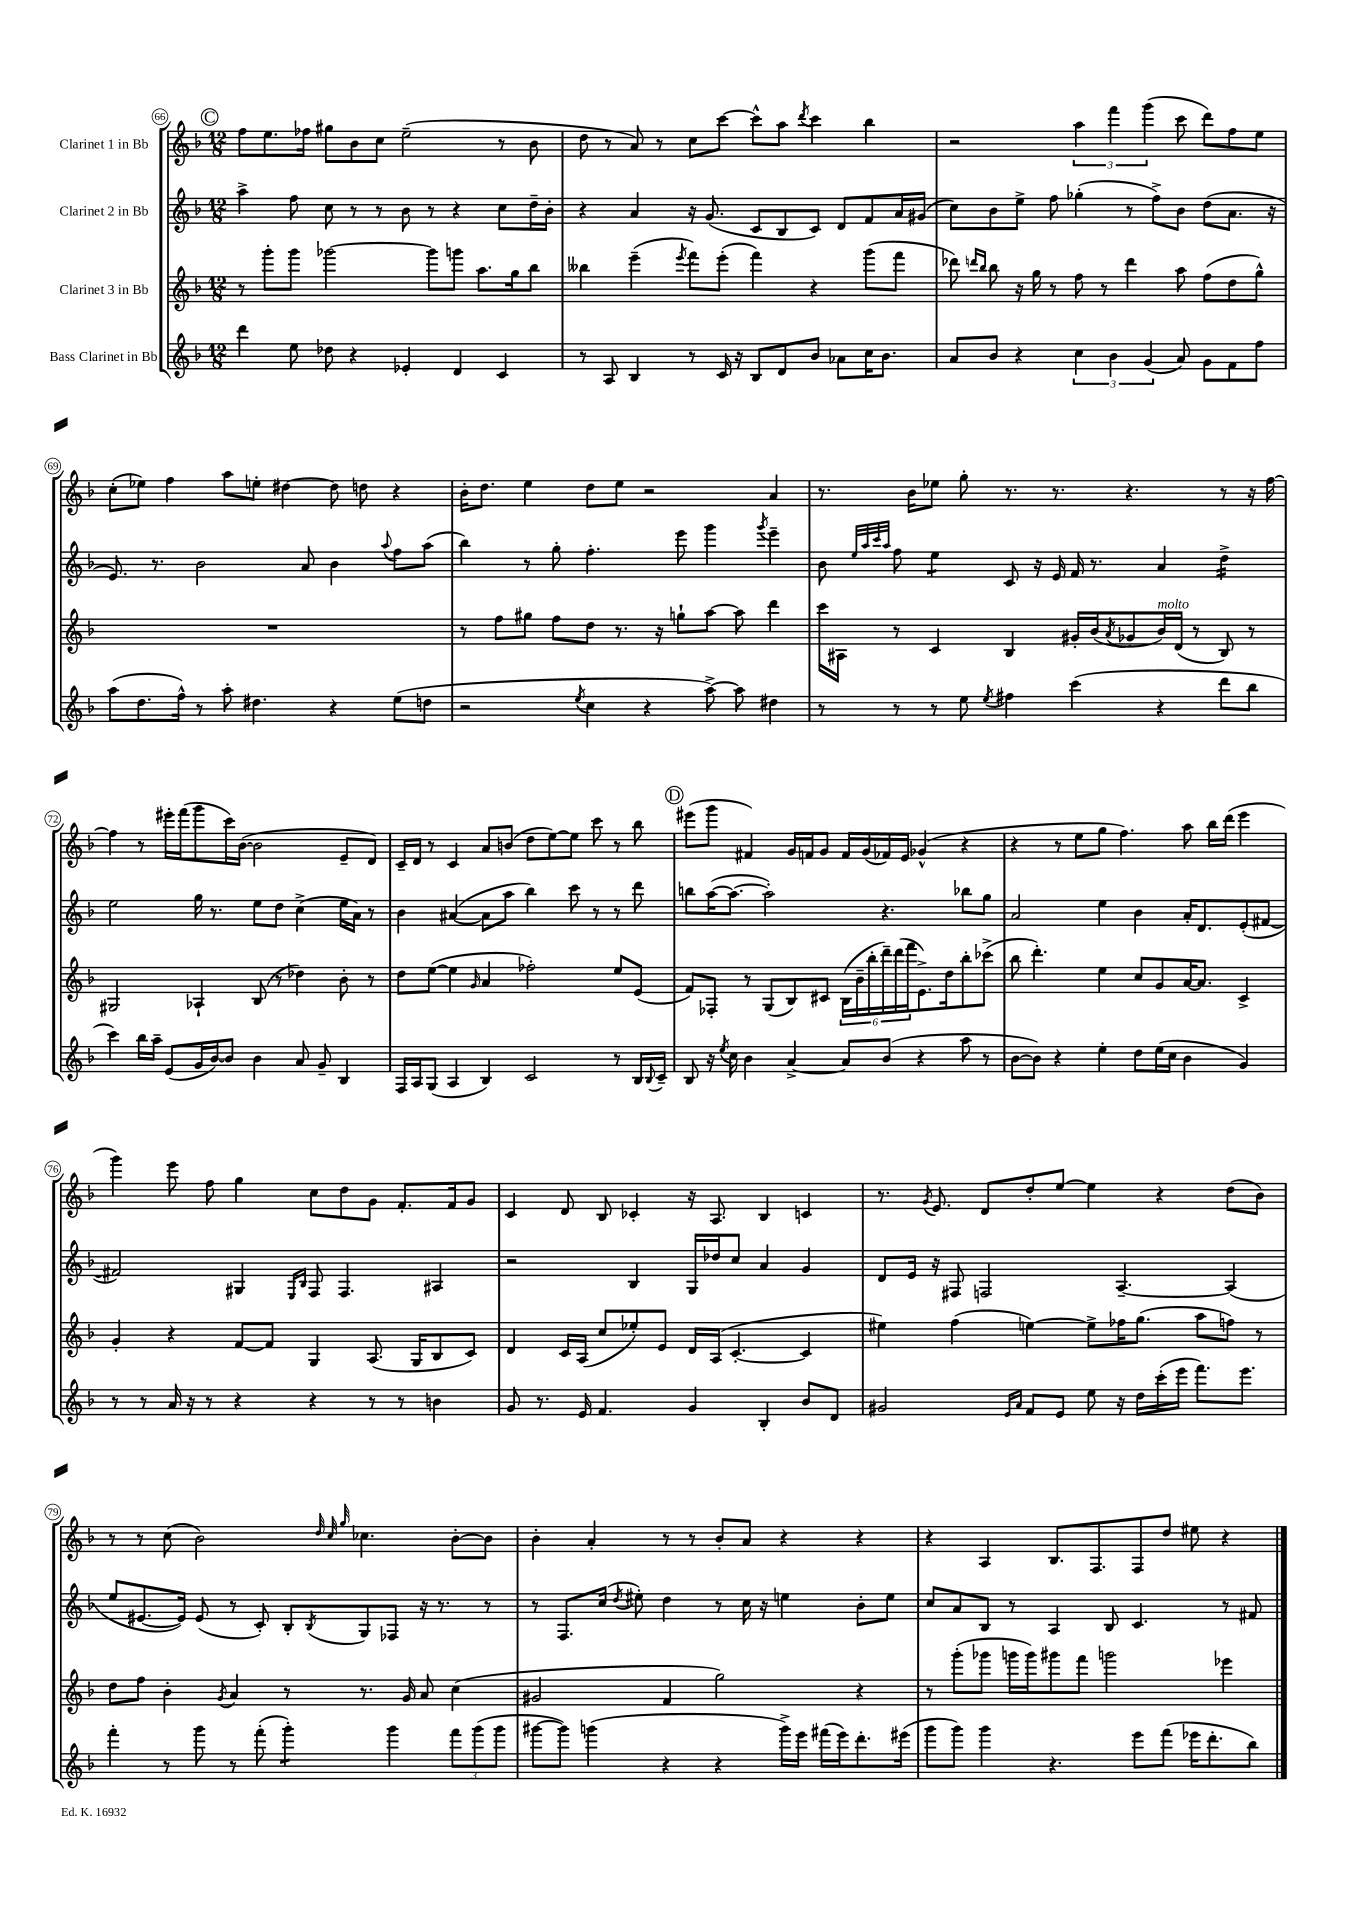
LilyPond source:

<<
\new StaffGroup <<
\new Staff = "s0" \with { instrumentName = "Clarinet 1 in Bb" } {
    \clef treble \key f \major \numericTimeSignature \time 12/8
    \mark \markup { \circle "C" } f''8 e''8. fes''16 gis''8 bes'8 c''8 e''2--( r8 bes'8 |
    d''8 r8 a'8) r8 c''8 c'''8~ c'''8-^ a''8 \acciaccatura { d'''8 } c'''4 bes''4 |
    r2 \tuplet 3/2 { a''4 f'''4 g'''4( } c'''8 d'''8) f''8 e''8 |
    c''8-.( ees''8) f''4 a''8 e''8-. dis''4~ dis''8 d''8 r4 |
    bes'16-. d''8. e''4 d''8 e''8 r2 a'4 |
    r8. bes'16 ees''8 g''8-. r8. r8. r4. r8 r16 f''16~ |
    f''4 r8 eis'''16-. f'''16( g'''8 c'''16) bes'16~( bes'2 e'8-- d'8) |
    c'16-- d'16 r8 c'4 a'8 b'8( d''8 e''8~) e''8 c'''8 r8 bes''8 |
    \mark \markup { \circle "D" } eis'''8( g'''8 fis'4) g'16 f'16 g'8 f'16 g'16( fes'16) e'16 ges'4-^( r4 |
    r4 r8 e''8 g''8 f''4.) a''8 bes''16 d'''16( e'''4 |
    g'''4) e'''8 f''8 g''4 c''8 d''8 g'8 f'8.-. f'16 g'8 |
    c'4 d'8 bes8 ces'4-. r16 a8. bes4 c'4 |
    r8. \acciaccatura { g'8 } e'8. d'8 d''8-. e''8~ e''4 r4 d''8( bes'8) |
    r8 r8 c''8( bes'2) \grace { d''32 c''32 g''32 } ces''4. bes'8~-. bes'8 |
    bes'4-. a'4-. r8 r8 bes'8-. a'8 r4 r4 |
    r4 a4 bes8. f8. f8 d''8 eis''8 r4 \bar "|." |
}
\new Staff = "s1" \with { instrumentName = "Clarinet 2 in Bb" } {
    \clef treble \key f \major \numericTimeSignature \time 12/8
    \mark \markup { \circle "C" } a''4-> f''8 c''8 r8 r8 bes'8 r8 r4 c''8 d''16-- bes'16-. |
    r4 a'4 r16 g'8.( c'8 bes8 c'8) d'8 f'8 a'16 gis'16( |
    c''8) bes'8 e''8-> f''8 ges''4-.( r8 f''8->) bes'8 d''8( a'8. r16 |
    e'8.) r8. bes'2 a'8 bes'4 \appoggiatura { a''8 } f''8 a''8( |
    bes''4) r8 g''8-. f''4.-. e'''8 g'''4 \acciaccatura { g'''8 } e'''4-- |
    bes'8 \grace { e''32 a''32 c'''32 a''32 } f''8 e''4:8 c'8 r16 e'16 f'16 r8. a'4 d''4:16-> |
    e''2 g''16 r8. e''8 d''8 c''4->( e''16 a'16) r8 |
    bes'4 ais'4~( ais'8 a''8 bes''4) c'''8 r8 r8 d'''8 |
    \mark \markup { \circle "D" } b''8 a''16~( a''8.~ a''2-.) r4. bes''8 g''8 |
    a'2 e''4 bes'4 a'16-. d'8. e'8-.( fis'8~ |
    fis'2) gis4 \grace { e16 bes16 } f8 f4. ais4 |
    r2 bes4 g16 des''16 c''8 a'4 g'4 |
    d'8 e'16 r16 fis8 f2 a4.~-- a4( |
    e''8 eis'8.~ eis'16) eis'8( r8 c'8-.) bes8-. \acciaccatura { bes8 } g8 fes8 r16 r8. r8 |
    r8 f8. c''16( \acciaccatura { d''8 } eis''8-.) d''4 r8 c''16 r16 e''4 bes'8-. e''8 |
    c''8 a'8 bes8 r8 a4 bes8 c'4. r8 fis'8 \bar "|." |
}
\new Staff = "s2" \with { instrumentName = "Clarinet 3 in Bb" } {
    \clef treble \key f \major \numericTimeSignature \time 12/8
    \mark \markup { \circle "C" } r8 g'''8-. g'''8 ges'''2~ ges'''8 g'''8 a''8. g''16 bes''8 |
    beses''4 e'''4--( \acciaccatura { e'''8 } f'''8) e'''8-.( f'''4) r4 g'''8( f'''8 |
    des'''8) \grace { d'''16 bes''16 } bes''8 r16 g''16 r8 f''8 r8 d'''4 a''8 f''8( d''8 g''8-^) |
    R1. |
    r8 f''8 gis''8 f''8 d''8 r8. r16 g''8-! a''8~ a''8 d'''4 |
    c'''16 ais16 r8 c'4 bes4 gis'16-. bes'16( \acciaccatura { a'8 } ges'8 bes'16^\markup { \italic "molto" }) d'16( r8 bes8) r8 |
    gis2 aes4-! bes8( r8 des''4) bes'8-. r8 |
    d''8 e''8~( e''4 \grace { g'16 } a'4 fes''2-.) e''8 e'8( |
    \mark \markup { \circle "D" } f'8) fes8-. r8 g8( bes8) cis'8 \tuplet 6/4 { bes16( bes'16-- bes''16-. d'''16--) d'''16( f'''16 } e'8.->) d''16 bes''8-. ces'''8->( |
    bes''8 d'''4.-.) e''4 c''8 g'8 a'16~ a'8. c'4-> |
    g'4-. r4 f'8~ f'8 g4 a8.( g16 bes8 c'8) |
    d'4 c'16 a16( c''8 ees''8-.) e'8 d'16 a16( c'4.~-. c'4 |
    eis''4) f''4( e''4~) e''8-> fes''16 g''8.( a''8 f''8) r8 |
    d''8 f''8 bes'4-. \acciaccatura { g'8 } a'4 r8 r8. g'16 a'8 c''4( |
    gis'2 f'4 g''2) r4 |
    r8 g'''8-.( ges'''8 g'''16 g'''16) gis'''8 f'''8 g'''2 ees'''4 \bar "|." |
}
\new Staff = "s3" \with { instrumentName = "Bass Clarinet in Bb" } {
    \clef treble \key f \major \numericTimeSignature \time 12/8
    \mark \markup { \circle "C" } d'''4 e''8 des''8 r4 ees'4-. d'4 c'4 |
    r8 a8 bes4 r8 c'16 r16 bes8 d'8 bes'8 aes'8 c''16 bes'8. |
    a'8 bes'8 r4 \tuplet 3/2 { c''4 bes'4 g'4( } a'8) g'8 f'8 f''8 |
    a''8( d''8. f''16-^) r8 a''8-. dis''4. r4 e''8( d''8 |
    r2 \acciaccatura { e''8 } c''4 r4 a''8~->) a''8 dis''4 |
    r8 r8 r8 e''8 \acciaccatura { e''8 } fis''4 c'''4( r4 d'''8 bes''8 |
    c'''4) bes''16 a''16-- e'8( g'16 bes'16~) bes'8 bes'4 a'8 g'8-- bes4 |
    f16 a16 g8( a4 bes4) c'2 r8 bes16 \appoggiatura { bes8 } c'16-- |
    \mark \markup { \circle "D" } bes8 r16 \acciaccatura { e''8 } c''16 bes'4 a'4~-> a'8 bes'8( r4 a''8 r8 |
    bes'8~ bes'8) r4 e''4-. d''8 e''16( c''16 bes'4 g'4) |
    r8 r8 a'16 r16 r8 r4 r4 r8 r8 b'4 |
    g'8 r8. e'16 f'4. g'4 bes4-. bes'8 d'8 |
    gis'2 \grace { e'16 a'16 } f'8 e'8 e''8 r16 d''16 c'''16-.( e'''16 f'''8.) e'''8. |
    f'''4-. r8 g'''8 r8 f'''8-.( g'''4:8-.) g'''4 \tuplet 3/2 { f'''8 g'''8( g'''8 } |
    gis'''8~ gis'''8) g'''4( r4 r4 g'''16->) e'''16 fis'''16( e'''16) d'''8.-. eis'''16( |
    g'''8 g'''8) g'''4 r4. e'''8 f'''8( ees'''16 d'''8.-. bes''8) \bar "|." |
}
>>
>>
\layout { \context { \Score currentBarNumber = #66 \override BarNumber.stencil = #(make-stencil-circler 0.1 0.3 ly:text-interface::print) } }
